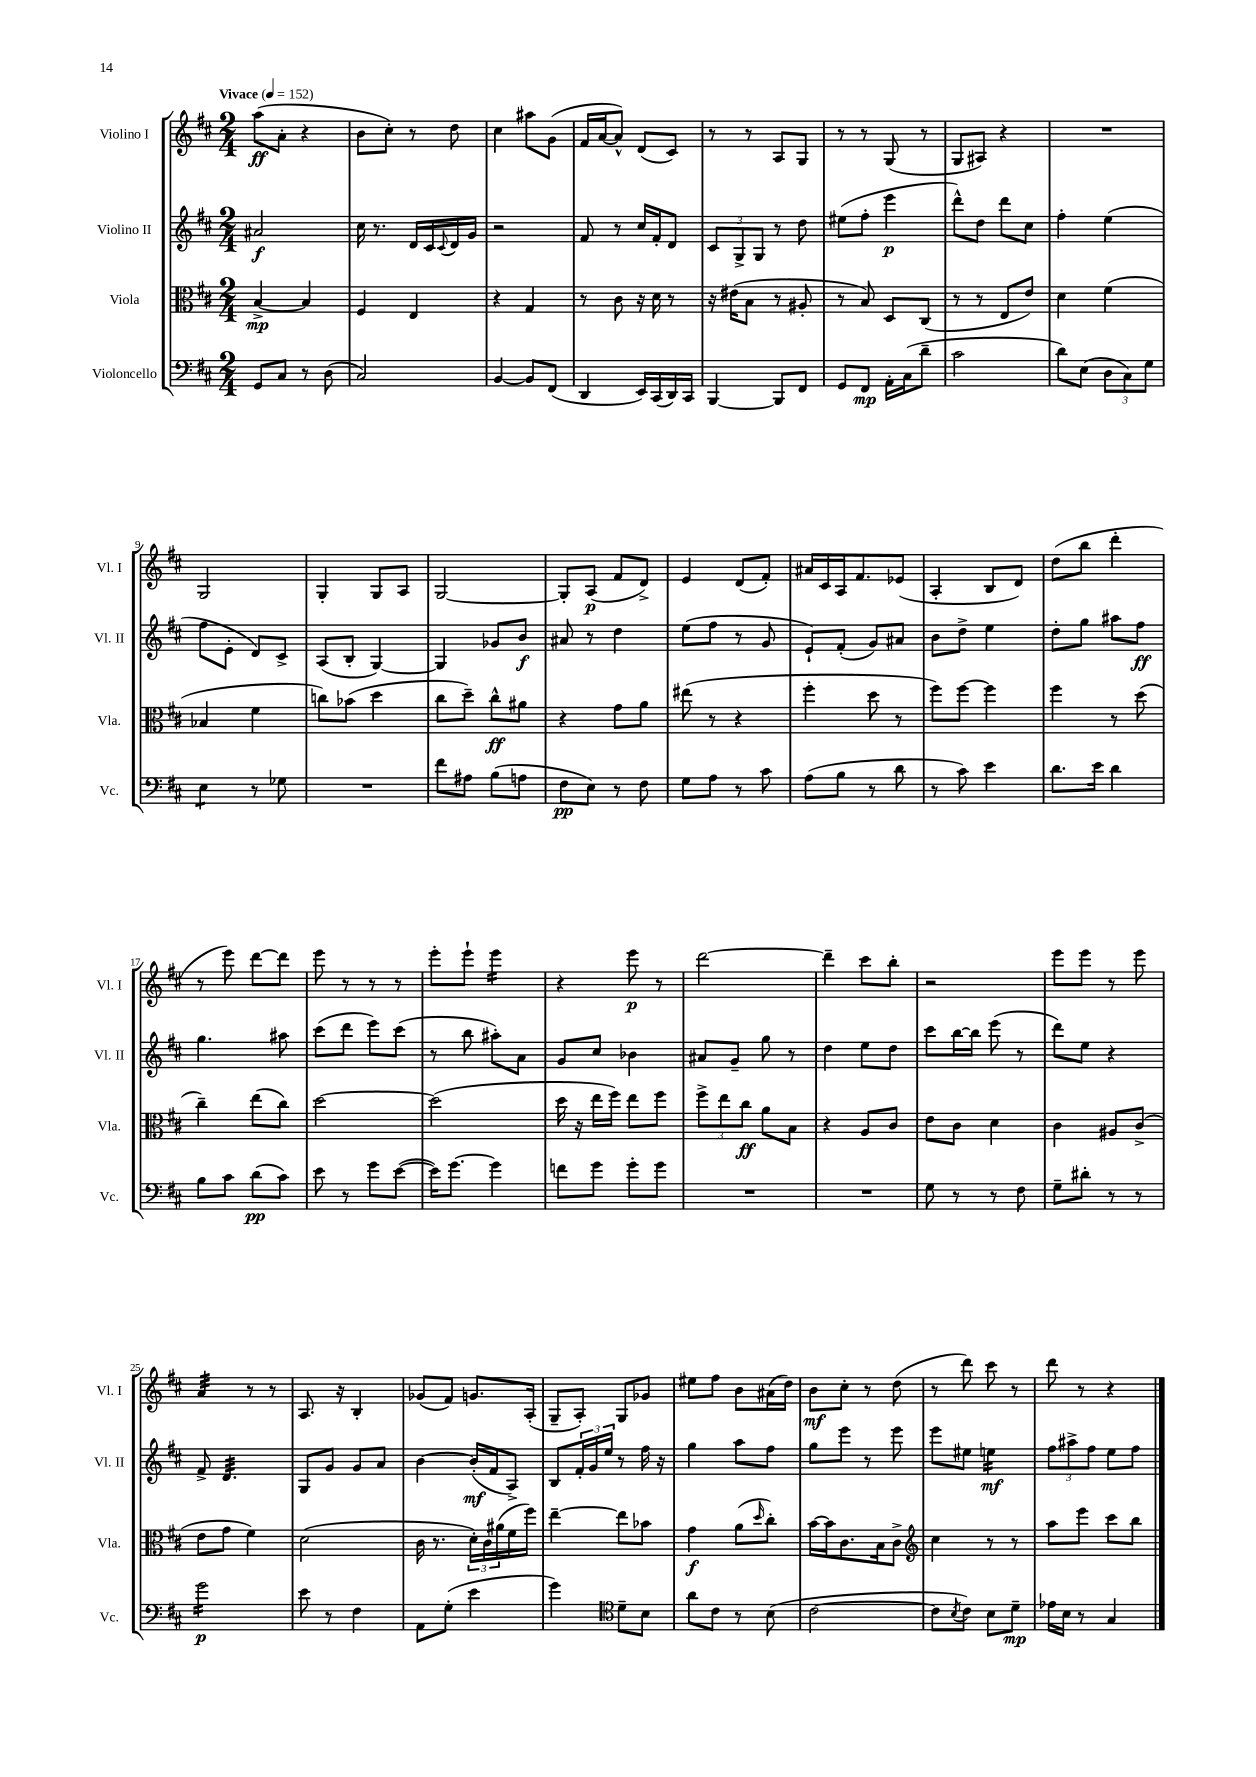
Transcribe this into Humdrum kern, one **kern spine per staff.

**kern	**dynam	**kern	**dynam	**kern	**dynam	**kern	**dynam
*part4	*part4	*part3	*part3	*part2	*part2	*part1	*part1
*staff4	*staff4	*staff3	*staff3	*staff2	*staff2	*staff1	*staff1
*I"Violoncello	*	*I"Viola	*	*I"Violino II	*	*I"Violino I	*
*I'Vc.	*	*I'Vla.	*	*I'Vl. II	*	*I'Vl. I	*
*clefF4	*	*clefC3	*	*clefG2	*	*clefG2	*
*k[f#c#]	*	*k[f#c#]	*	*k[f#c#]	*	*k[f#c#]	*
*M2/4	*	*M2/4	*	*M2/4	*	*M2/4	*
*MM152	*	*MM152	*	*MM152	*	*MM152	*
=1	=1	=1	=1	=1	=1	=1	=1
!	!	!	!	!	!	!LO:TX:a:B:t=Vivace	!
8GG/L	.	[4B^/	mp	2a#X/	f	(8aa\L	ff
8C#/J	.	.	.	.	.	8a'\J	.
8r	.	4B/]	.	.	.	4r	.
(8D\	.	.	.	.	.	.	.
=2	=2	=2	=2	=2	=2	=2	=2
2C#/)	.	4F#/	.	16cc#\	.	8b\L	.
.	.	.	.	8.r	.	.	.
.	.	.	.	.	.	8cc#'\J)	.
.	.	4E/	.	16d/LL	.	8r	.
.	.	.	.	16c#/	.	.	.
.	.	.	.	8qqc#/	.	.	.
.	.	.	.	16d/	.	8dd\	.
.	.	.	.	16g/JJ	.	.	.
=3	=3	=3	=3	=3	=3	=3	=3
[4BB/	.	4r	.	2r	.	4cc#\	.
8BB/L]	.	4G/	.	.	.	8aa#X\L	.
(8FF#/J	.	.	.	.	.	(8g\J	.
=4	=4	=4	=4	=4	=4	=4	=4
4DD/	.	8r	.	8f#/	.	16f#/LL	.
.	.	.	.	.	.	[16a/J	.
.	.	8c#\	.	8r	.	8a^^/J])	.
16EE/LL)	.	16r	.	16cc#/LL	.	(8d/L	.
(16CC#/	.	16d\	.	16f#'/J	.	.	.
16DD/)	.	8r	.	8d/J	.	8c#/J)	.
16CC#/JJ	.	.	.	.	.	.	.
=5	=5	=5	=5	=5	=5	=5	=5
[4BBB/	.	16r	.	12c#/L	.	8r	.
.	.	(16e#X\KL	.	.	.	.	.
.	.	.	.	12G^/	.	.	.
.	.	8B\J	.	.	.	8r	.
.	.	.	.	12G/J	.	.	.
8BBB/L]	.	8r	.	8r	.	8A/L	.
8FF#/J	.	8A#X'/	.	8dd\	.	8G/J	.
=6	=6	=6	=6	=6	=6	=6	=6
8GG/L	.	8r	.	(8ee#X\L	.	8r	.
8FF#/J	mp	8B/)	.	8ff#'\J	.	8r	.
16AA'\LL	.	8D/L	.	4eee\	p	(8G/	.
(16C#\J	.	.	.	.	.	.	.
8d~\J	.	(8C#/J	.	.	.	8r	.
=7	=7	=7	=7	=7	=7	=7	=7
2c#\	.	8r	.	8ddd^^\L)	.	8G/L	.
.	.	8r	.	8dd\J	.	8A#X/J)	.
.	.	8E/L	.	8ddd\L	.	4r	.
.	.	8e/J)	.	8cc#\J	.	.	.
=8	=8	=8	=8	=8	=8	=8	=8
8d\L)	.	4d\	.	4ff#'\	.	2r	.
(8E\J	.	.	.	.	.	.	.
12D\L	.	(4f#\	.	(4ee\	.	.	.
12C#\)	.	.	.	.	.	.	.
12G\J	.	.	.	.	.	.	.
!!LO:LB:g=z
=9	=9	=9	=9	=9	=9	=9	=9
*tremolo	*	*	*	*	*	*	*
8E\L	.	4B-X/	.	8ff#\L	.	2G/	.
8E\J	.	.	.	8e'\J	.	.	.
*Xtremolo	*	*	*	*	*	*	*
8r	.	4f#\	.	8d/L)	.	.	.
8G-X\	.	.	.	8c#^/J	.	.	.
=10	=10	=10	=10	=10	=10	=10	=10
2r	.	8ccn\L)	.	(8A/L	.	4G'/	.
.	.	(8b-X\J	.	8B'/J	.	.	.
.	.	4dd\	.	[4G/)	.	8G/L	.
.	.	.	.	.	.	8A/J	.
=11	=11	=11	=11	=11	=11	=11	=11
8f#\L	.	8cc#\L	.	4G/]	.	[2G/	.
8A#X\J	.	8dd~\J)	.	.	.	.	.
(8B\L	.	8cc#^^\L	ff	8g-X/L	.	.	.
8An\J	.	8a#X\J	.	8b/J	f	.	.
=12	=12	=12	=12	=12	=12	=12	=12
8F#\L	pp	4r	.	8a#X/	.	8G'/L]	.
8E\J)	.	.	.	8r	.	(8A/J	p
8r	.	8g\L	.	4dd\	.	8f#/L	.
8F#\	.	8a\J	.	.	.	8d^/J)	.
=13	=13	=13	=13	=13	=13	=13	=13
8G\L	.	(8ee#X\	.	(8ee\L	.	4e/	.
8A\J	.	8r	.	8ff#\J	.	.	.
8r	.	4r	.	8r	.	(8d/L	.
8c#\	.	.	.	8g/	.	8f#'/J)	.
=14	=14	=14	=14	=14	=14	=14	=14
(8A\L	.	4ff#'\	.	8e`/L)	.	16a#X/LL	.
.	.	.	.	.	.	16c#/	.
8B\J	.	.	.	(8f#'/J	.	16A/J	.
.	.	.	.	.	.	8.f#/	.
8r	.	8dd\	.	8g/L)	.	.	.
8d\	.	8r	.	8a#X/J	.	(8e-X/J	.
=15	=15	=15	=15	=15	=15	=15	=15
8r	.	8ff#\L)	.	8b\L	.	4A'/	.
8c#\)	.	[8ff#\J	.	8dd^\J	.	.	.
4e\	.	4ff#\]	.	4ee\	.	8B/L	.
.	.	.	.	.	.	8d/J)	.
=16	=16	=16	=16	=16	=16	=16	=16
8.d\L	.	4ff#\	.	8dd'\L	.	(8dd\L	.
.	.	.	.	8gg\J	.	8bb\J	.
16e\Jk	.	.	.	.	.	.	.
4d\	.	8r	.	8aa#X\L	.	4ddd'\	.
.	.	(8dd\	.	8ff#\J	ff	.	.
!!LO:LB:g=z
=17	=17	=17	=17	=17	=17	=17	=17
8B\L	.	4cc#~\)	.	4.gg\	.	8r	.
8c#\J	.	.	.	.	.	8eee\)	.
(8d\L	pp	(8ee\L	.	.	.	[8ddd\L	.
8c#\J)	.	8cc#\J)	.	8aa#X\	.	8ddd\J]	.
=18	=18	=18	=18	=18	=18	=18	=18
8e\	.	[2dd\	.	(8ccc#\L	.	8eee\	.
8r	.	.	.	8ddd\J	.	8r	.
8g\L	.	.	.	8eee\L)	.	8r	.
([8e\J	.	.	.	(8ccc#\J	.	8r	.
=19	=19	=19	=19	=19	=19	=19	=19
16e\KL])	.	(2dd\]	.	8r	.	8eee'\L	.
[8.g\J	.	.	.	.	.	.	.
.	.	.	.	8bb\	.	8eee`\J	.
*	*	*	*	*	*	*tremolo	*
4g\]	.	.	.	8aa#X'\L)	.	16eee\LL	.
.	.	.	.	.	.	16eee\	.
.	.	.	.	8a\J	.	16eee\	.
.	.	.	.	.	.	16eee\JJ	.
*	*	*	*	*	*	*Xtremolo	*
=20	=20	=20	=20	=20	=20	=20	=20
8fn\L	.	16dd\	.	8g/L	.	4r	.
.	.	16r	.	.	.	.	.
8g\J	.	16ee\LL	.	8cc#/J	.	.	.
.	.	16ff#\JJ)	.	.	.	.	.
8g'\L	.	8ee\L	.	4b-X\	.	8eee\	p
8g\J	.	8ff#\J	.	.	.	8r	.
=21	=21	=21	=21	=21	=21	=21	=21
2r	.	12ff#^\L	.	8a#X/L	.	[2ddd\	.
.	.	12ee\	.	.	.	.	.
.	.	.	.	8g~/J	.	.	.
.	.	12cc#\J	ff	.	.	.	.
.	.	8a\L	.	8gg\	.	.	.
.	.	8B\J	.	8r	.	.	.
=22	=22	=22	=22	=22	=22	=22	=22
2r	.	4r	.	4dd\	.	4ddd~\]	.
.	.	8A/L	.	8ee\L	.	8ccc#\L	.
.	.	8c#/J	.	8dd\J	.	8bb'\J	.
=23	=23	=23	=23	=23	=23	=23	=23
8G\	.	8e\L	.	8ccc#\L	.	2r	.
8r	.	8c#\J	.	[16bb\L	.	.	.
.	.	.	.	16bb\JJ]	.	.	.
8r	.	4d\	.	(8eee\	.	.	.
8F#\	.	.	.	8r	.	.	.
=24	=24	=24	=24	=24	=24	=24	=24
8G~\L	.	4c#\	.	8ddd\L)	.	8eee\L	.
8d#X'\J	.	.	.	8ee\J	.	8eee\J	.
8r	.	8A#X/L	.	4r	.	8r	.
8r	.	(8c#^/J	.	.	.	8eee\	.
!!LO:LB:g=z
=25	=25	=25	=25	=25	=25	=25	=25
*tremolo	*	*	*	*	*	*	*
*	*	*	*	*	*	*tremolo	*
16g\LL	p	8e\L	.	8f#^/	.	32a/LLL	.
.	.	.	.	.	.	32a/	.
16g\	.	.	.	.	.	32a/	.
.	.	.	.	.	.	32a/	.
*	*	*	*	*tremolo	*	*	*
16g\	.	8g\J	.	32d/LLL	.	32a/	.
.	.	.	.	32d/	.	32a/	.
16g\	.	.	.	32d/	.	32a/	.
.	.	.	.	32d/	.	32a/JJJ	.
*	*	*	*	*	*	*Xtremolo	*
16g\	.	4f#\)	.	32d/	.	8r	.
.	.	.	.	32d/	.	.	.
16g\	.	.	.	32d/	.	.	.
.	.	.	.	32d/	.	.	.
16g\	.	.	.	32d/	.	8r	.
.	.	.	.	32d/	.	.	.
16g\JJ	.	.	.	32d/	.	.	.
*Xtremolo	*	*	*	*	*	*	*
.	.	.	.	32d/JJJ	.	.	.
*	*	*	*	*Xtremolo	*	*	*
=26	=26	=26	=26	=26	=26	=26	=26
8e\	.	(2d\	.	8G/L	.	8.A/	.
8r	.	.	.	8g/J	.	.	.
.	.	.	.	.	.	16r	.
4F#\	.	.	.	8g/L	.	4B'/	.
.	.	.	.	8a/J	.	.	.
=27	=27	=27	=27	=27	=27	=27	=27
8AA\L	.	16c#\	.	[4b\	.	(8g-X/L	.
.	.	8.r	.	.	.	.	.
(8G'\J	.	.	.	.	.	8f#/J)	.
4e\	.	24d'\LL)	.	(16b'/LL]	mf	8.gn/L	.
.	.	24c#\	.	.	.	.	.
.	.	.	.	16f#/J	.	.	.
.	.	(24a#X\	.	.	.	.	.
.	.	16f#\	.	8A^/J)	.	.	.
.	.	16ff#\JJ)	.	.	.	(16A'/Jk	.
=28	=28	=28	=28	=28	=28	=28	=28
4g\)	.	[4ee~\	.	8B/L	.	8G~/L	.
.	.	.	.	24f#'/L	.	8A'/J)	.
.	.	.	.	24g/	.	.	.
.	.	.	.	24ee/JJ	.	.	.
*clefC4	*	*	*	*	*	*	*
8d~\L	.	8ee\L]	.	8r	.	8G/L	.
8B\J	.	8b-X\J	.	16ff#\	.	8g-X/J	.
.	.	.	.	16r	.	.	.
=29	=29	=29	=29	=29	=29	=29	=29
8a\L	.	4g\	f	4gg\	.	8ee#X\L	.
8c#\J	.	.	.	.	.	8ff#\J	.
8r	.	(8a\L	.	8aa\L	.	8b\L	.
.	.	16qqdd/	.	.	.	.	.
(8B\	.	8cc#'\J)	.	8ff#\J	.	(16a#X\L	.
.	.	.	.	.	.	16dd\JJ)	.
=30	=30	=30	=30	=30	=30	=30	=30
[2c#\	.	[16b\LL	.	8gg\L	.	8b\L	mf
.	.	16b\J]	.	.	.	.	.
.	.	8.c#\	.	8eee\J	.	8cc#'\J	.
.	.	.	.	8r	.	8r	.
.	.	16B\k	.	.	.	.	.
.	.	8c#^\J	.	8eee\	.	(8dd\	.
=31	=31	=31	=31	=31	=31	=31	=31
*	*	*clefG2	*	*	*	*	*
8c#\L]	.	4cc#\	.	8eee\L	.	8r	.
8qB/	.	.	.	.	.	.	.
8c#\J)	.	.	.	8ee#X\J	.	8ddd\)	.
*	*	*	*	*tremolo	*	*	*
8B\L	.	8r	.	16een\LL	mf	8ccc#\	.
.	.	.	.	16een\	.	.	.
8d~\J	mp	8r	.	16een\	.	8r	.
.	.	.	.	16een\JJ	.	.	.
*	*	*	*	*Xtremolo	*	*	*
=32	=32	=32	=32	=32	=32	=32	=32
16e-X\LL	.	8aa\L	.	12ff#\L	.	8ddd\	.
16B\JJ	.	.	.	.	.	.	.
.	.	.	.	12aa#X^\	.	.	.
8r	.	8eee\J	.	.	.	8r	.
.	.	.	.	12ff#\J	.	.	.
4G/	.	8ccc#\L	.	8ee\L	.	4r	.
.	.	8bb\J	.	8ff#\J	.	.	.
==	==	==	==	==	==	==	==
*-	*-	*-	*-	*-	*-	*-	*-
